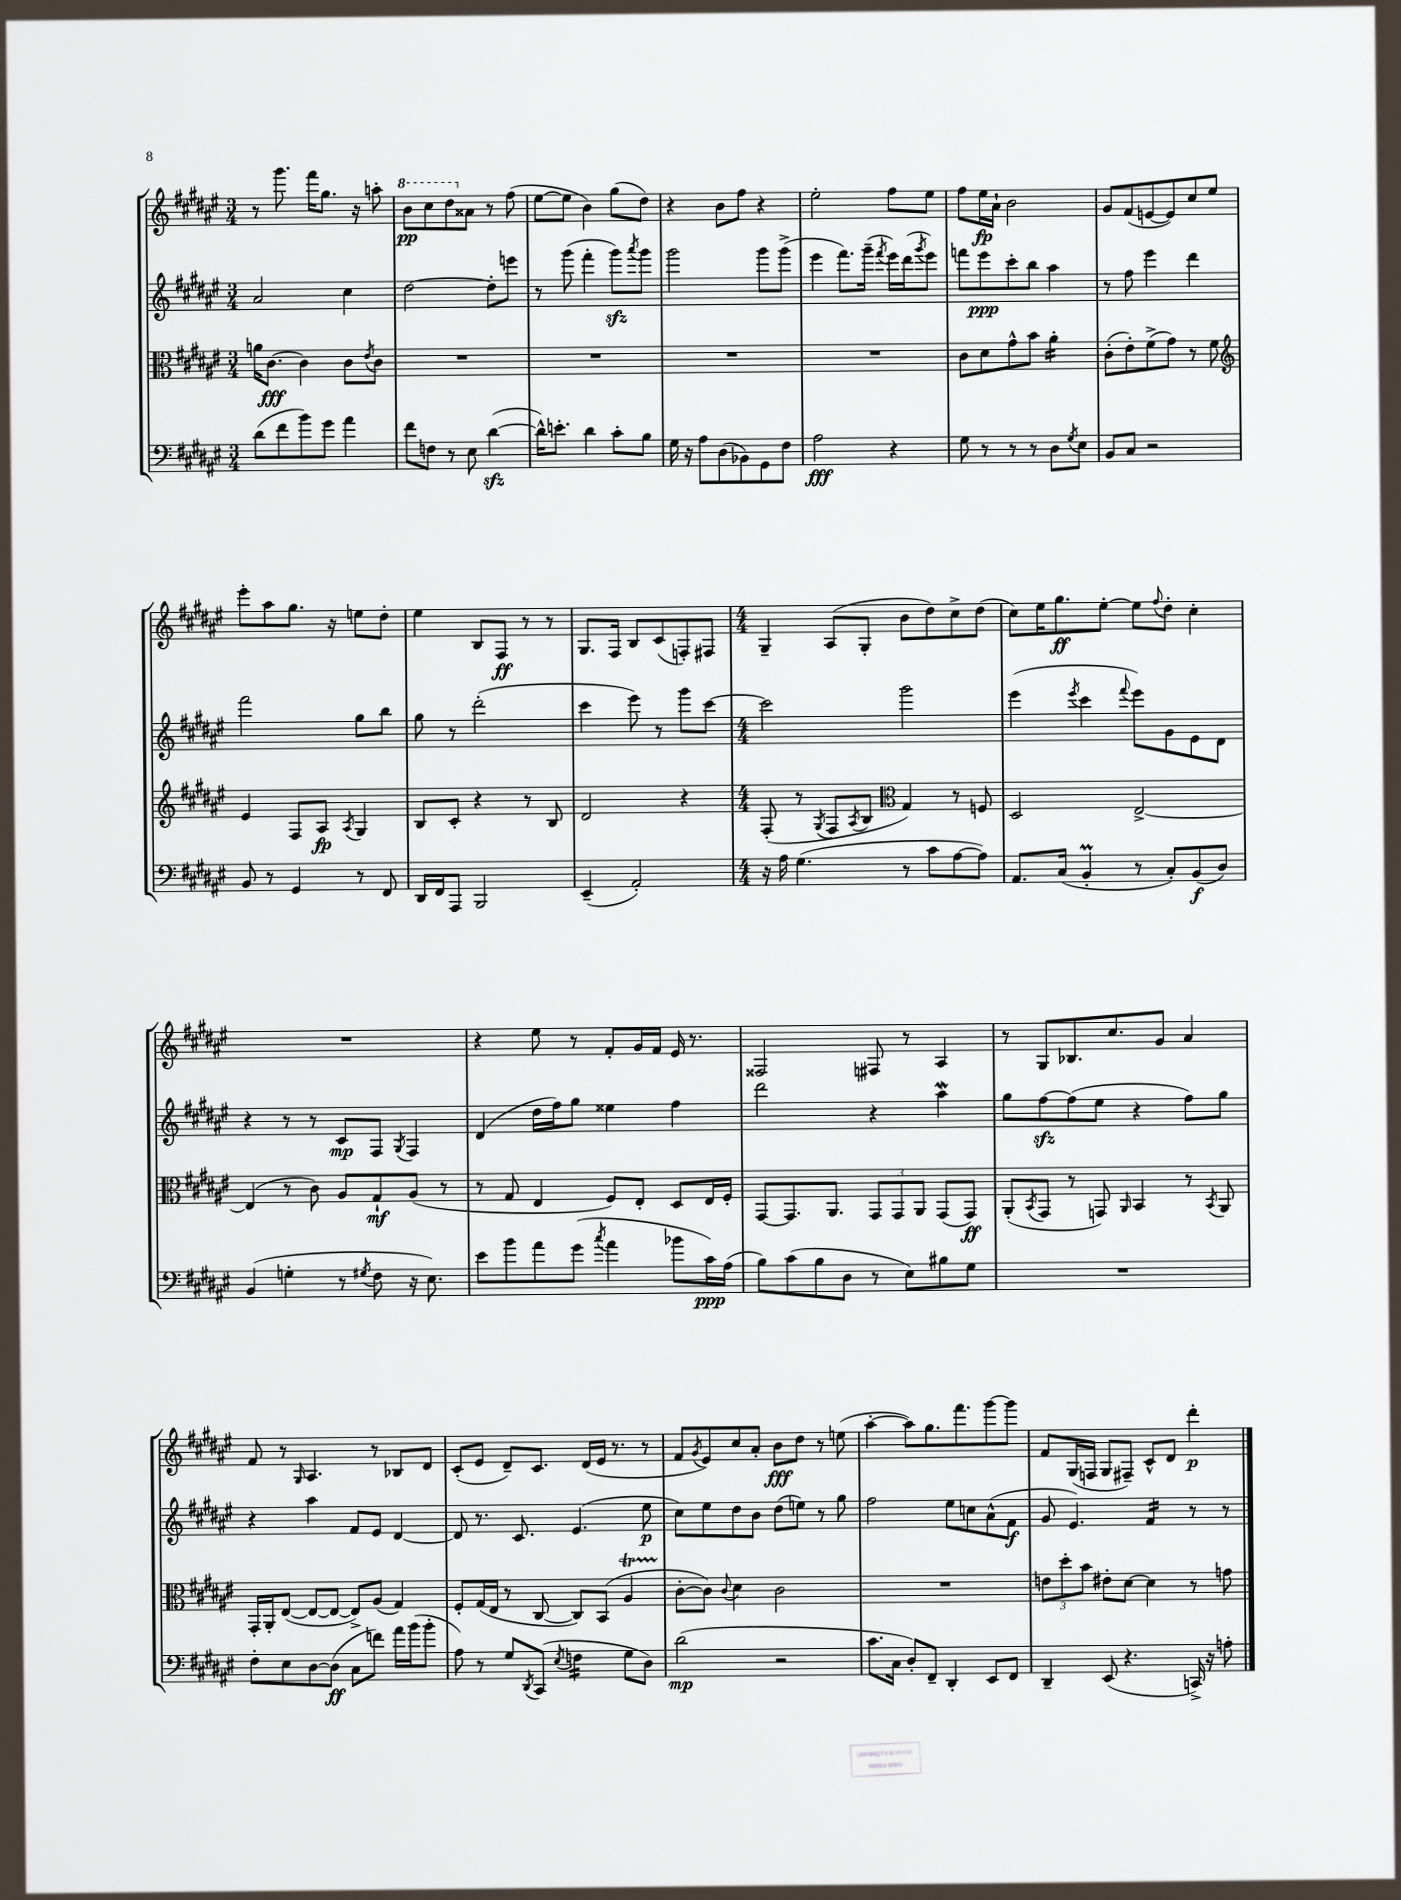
<<
\new StaffGroup <<
\new Staff = "s0" {
    \clef treble \key fis \major \numericTimeSignature \time 3/4
    r8 gis'''8. fis'''16 gis''8. r16 a''8-. |
    \ottava #1 b''8\pp cis'''8 dis'''8 \ottava #0 aisis'8 r8 fis''8( |
    eis''8~ eis''8 b'4) gis''8( dis''8) |
    r4 b'8 fis''8 r4 |
    eis''2-. fis''8 eis''8 |
    fis''8 eis''16\fp ais'16-! b'2 |
    gis'8 fis'8( e'8~ e'8) cis''8 eis''8 |
    eis'''8-. ais''8 gis''8. r16 e''8 dis''8-. |
    eis''4 b8 fis8\ff r8 r8 |
    gis8. fis16 b8 cis'8( f8-.) fis8 |
    \numericTimeSignature \time 4/4 gis4-- ais8( gis8-. b'8 dis''8) cis''8-> dis''8( |
    cis''8) eis''16 gis''8.\ff eis''8~-. eis''8 \appoggiatura { fis''8 } dis''8-. cis''4-. |
    R1 |
    r4 eis''8 r8 fis'8-. gis'16 fis'16 eis'16 r8. |
    fisis2 fis8 r8 ais4 |
    r8 gis8 bes8. cis''8. gis'8 ais'4 |
    fis'8 r8 \grace { gis16 } ais4. r8 bes8 dis'8 |
    cis'8-.( eis'8 dis'8--) cis'8. dis'16( eis'16 r8. r8 |
    fis'8 \acciaccatura { gis'8 } eis'8) cis''8 ais'8-. b'8\fff dis''8 r8 e''8( |
    ais''4~-. ais''8) gis''8. fis'''8. gis'''8~ gis'''8 |
    fis'8 gis16( f16 gis8 fis8--) cis'8-^ dis'8 dis'''4-.\p \bar "|." |
}
\new Staff = "s1" {
    \clef treble \key fis \major \numericTimeSignature \time 3/4
    ais'2 cis''4 |
    dis''2~ dis''8-. e'''8 |
    r8 gis'''8( fis'''4-. gis'''8\sfz) \acciaccatura { ais'''8 } gis'''8 |
    gis'''2 gis'''8 gis'''8->( |
    eis'''4 fis'''8.) gis'''16--( \acciaccatura { fis'''8 } eis'''16) dis'''16( \acciaccatura { gis'''8 } eis'''8) |
    f'''8 eis'''8\ppp cis'''8-. b''8 ais''4 |
    r8 fis''8 eis'''4 dis'''4 |
    fis'''2 gis''8 b''8 |
    gis''8 r8 dis'''2-.( |
    cis'''4 eis'''8) r8 gis'''8 cis'''8~ |
    \numericTimeSignature \time 4/4 cis'''2 gis'''2 |
    eis'''4( \acciaccatura { eis'''8 } cis'''4 \appoggiatura { fis'''8 } eis'''8) gis'8 eis'8 dis'8 |
    r4 r8 r8 cis'8\mp fis8 \acciaccatura { gis8 } fis4 |
    dis'4( dis''16 fis''16) gis''8 eisis''4 fis''4 |
    dis'''2 r4 ais''4\mordent |
    gis''8 fis''8~\sfz fis''8( eis''8 r4 fis''8) gis''8 |
    r4 ais''4 fis'8 eis'8 dis'4~ |
    dis'8 r8. cis'8. eis'4.( eis''8\p |
    cis''8) eis''8 dis''8 b'8 dis''8( e''8) r8 gis''8 |
    fis''2 eis''8 c''8 ais'8-^( fis'8\f |
    gis'8 eis'4.) fis'4:16 r8 r8 \bar "|." |
}
\new Staff = "s2" {
    \clef alto \key fis \major \numericTimeSignature \time 3/4
    a'16 cis'8.~\fff cis'4 cis'8 \acciaccatura { eis'8 } cis'8 |
    R2. |
    R2. |
    R2. |
    R2. |
    cis'8 dis'8 gis'8-^ b'8 ais'4:16-. |
    cis'8-.( eis'8-.) fis'8->( gis'8) r8 fis'8 |
    \clef treble eis'4 fis8 ais8\fp \acciaccatura { ais8 } gis4 |
    b8 cis'8-. r4 r8 b8 |
    dis'2 r4 |
    \numericTimeSignature \time 4/4 fis8-.( r8 \acciaccatura { gis8 } fis8 \acciaccatura { ais8 } b8 \clef alto gis4) r8 f8 |
    dis2 eis2~-> |
    eis4( r8 cis'8) ais8 gis8-!\mf ais8( r8 |
    r8 gis8 eis4 fis8) eis8-. dis8 eis16 fis16-. |
    gis,8~ gis,8. ais,8. \tuplet 3/2 { gis,8 gis,8 ais,8 } gis,8( gis,8\ff) |
    ais,8-.( \acciaccatura { b,8 } gis,8 r8 g,8) \grace { ais,16 } b,4 r8 \acciaccatura { b,8 } ais,8 |
    gis,16-. ais,16-. eis8~( eis8~ eis8~ eis8->) ais8( gis4) |
    fis8-. gis16( eis16 r8 cis8~ cis8) b,8( ais4\startTrillSpan |
    cis'8~-.\stopTrillSpan cis'8) \appoggiatura { cis'8 } dis'4 cis'2 |
    R1 |
    \tuplet 3/2 { e'8 dis''8-. b'8 } eis'8-. dis'8~ dis'4 r8 g'8 \bar "|." |
}
\new Staff = "s3" {
    \clef bass \key fis \major \numericTimeSignature \time 3/4
    dis'8( fis'8 b'8) gis'8 ais'4 |
    fis'8 f8 r8 eis8 dis'4~\sfz( |
    dis'16-^) e'8.-. dis'4 cis'8-. b8 |
    gis16 r16 ais8 dis8( bes,8) gis,8 fis8 |
    ais2\fff r4 |
    gis8 r8 r8 r8 dis8 \acciaccatura { gis8 } eis8 |
    b,8 cis8 r2 |
    b,8 r8 gis,4 r8 fis,8 |
    dis,16 fis,16 ais,,8 b,,2 |
    eis,4--( ais,2-.) |
    \numericTimeSignature \time 4/4 r16 ais16 gis4.( r8 cis'8 ais8~ ais8) |
    ais,8. cis16( b,4-.\prall r8 cis8-.) b,8\f( dis8) |
    b,4( g4-. r8 \acciaccatura { gis8 } fis8 r16 eis8.) |
    eis'8 b'8 ais'8 gis'8( \acciaccatura { cis''8 } ais'4 bes'8 cis'16\ppp) ais16( |
    b8) cis'8( b8 dis8 r8 eis8) bis8 gis8 |
    R1 |
    fis8-. eis8 dis8~ dis8\ff( cis8 f'8) ais'16 b'16( b'8-. |
    ais8) r8 gis8 \acciaccatura { dis,8 } cis,8( \acciaccatura { eis8 } f4:16 gis8 dis8) |
    dis'2\mp( r2 |
    cis'8. cis16 dis8-.) fis,8-- dis,4-. eis,8 fis,8 |
    dis,4-- eis,8( r4. c,16->) r16 a8-. \bar "|." |
}
>>
>>
\layout { \context { \Score \remove "Bar_number_engraver" } }
